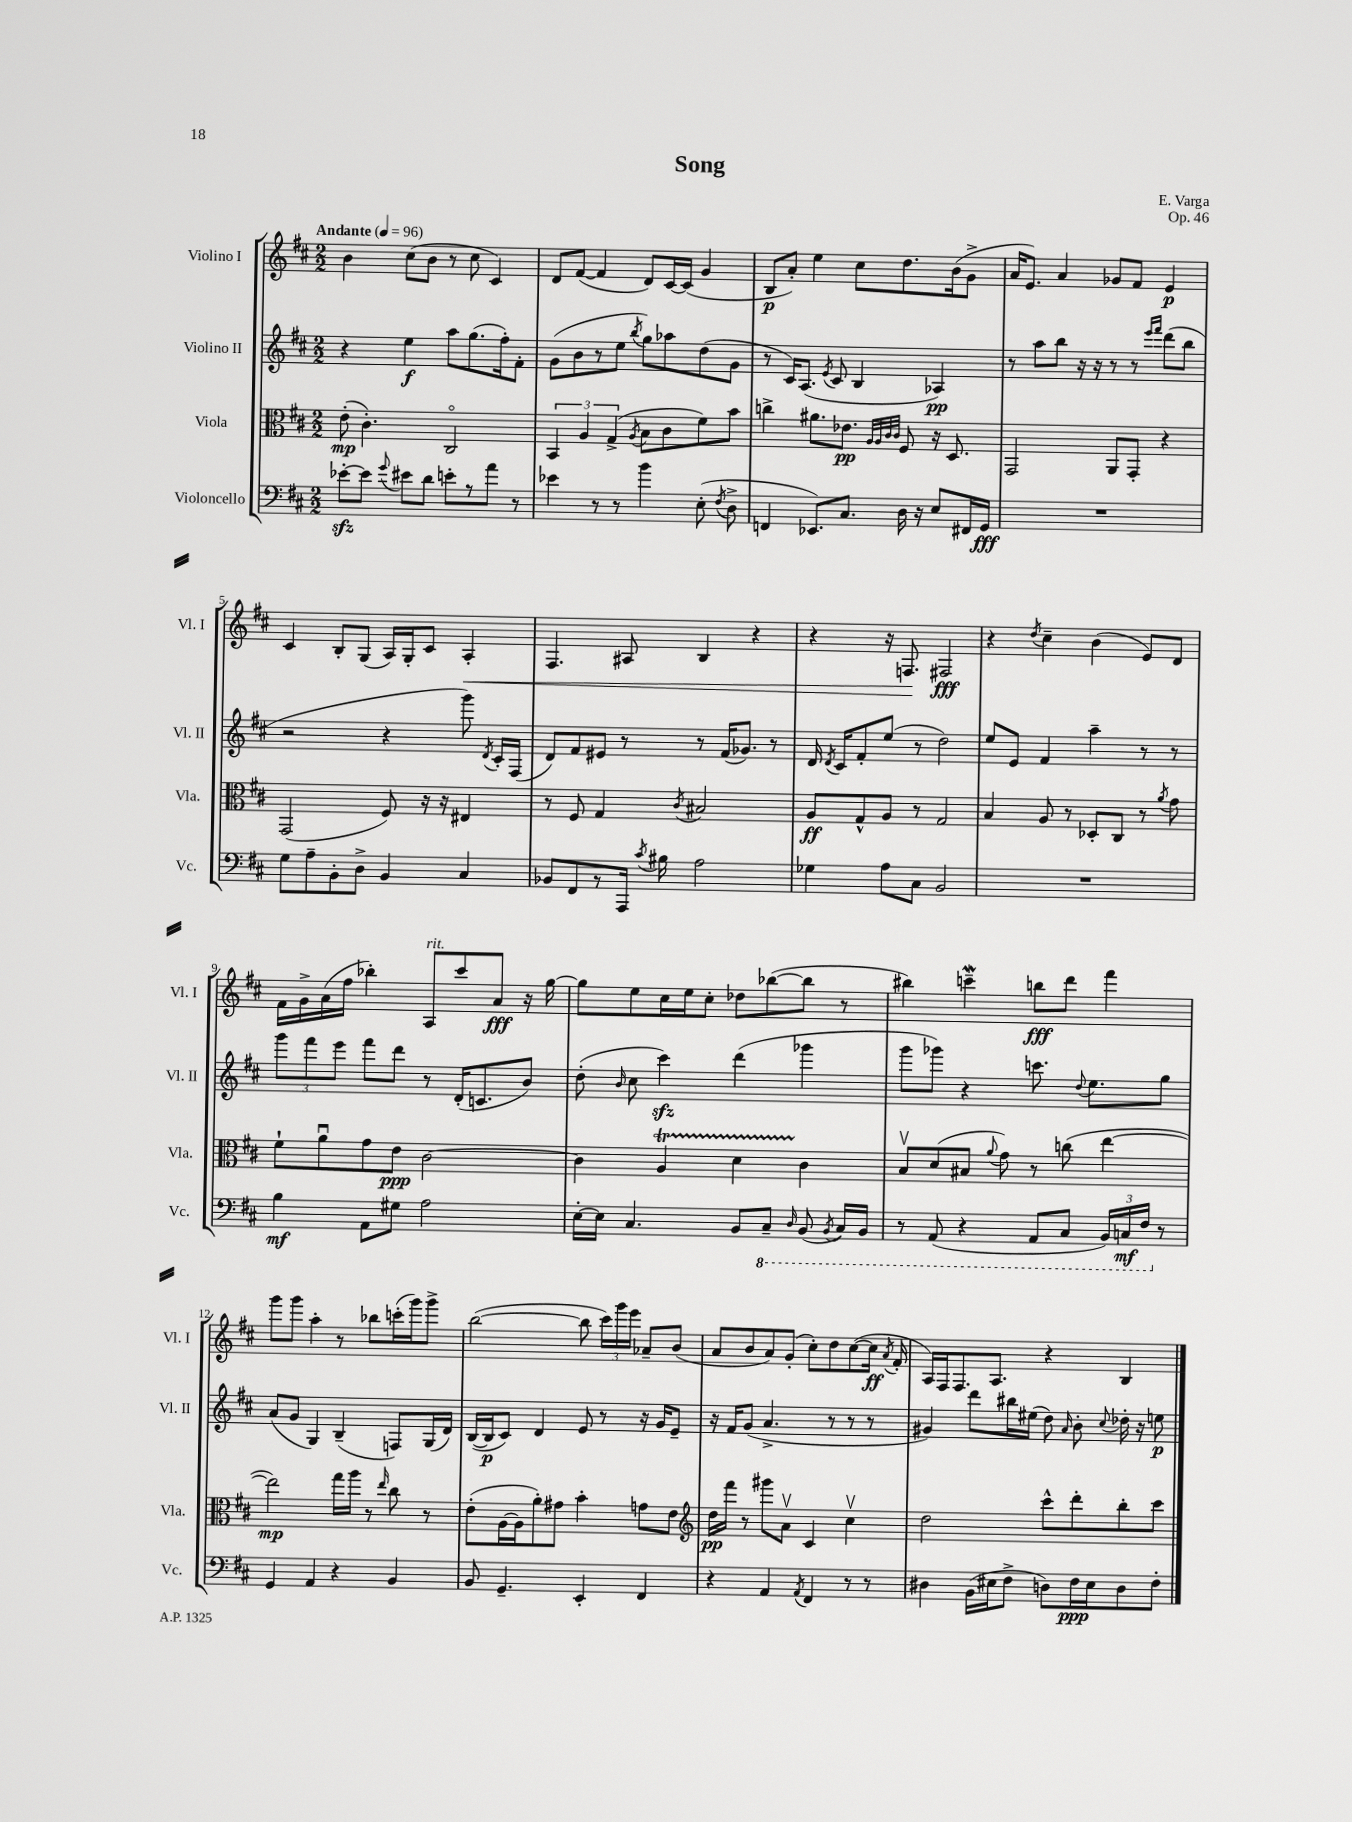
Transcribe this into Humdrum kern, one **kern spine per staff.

**kern	**dynam	**kern	**dynam	**kern	**dynam	**kern	**dynam
*part4	*part4	*part3	*part3	*part2	*part2	*part1	*part1
*staff4	*staff4	*staff3	*staff3	*staff2	*staff2	*staff1	*staff1
*I"Violoncello	*	*I"Viola	*	*I"Violino II	*	*I"Violino I	*
*I'Vc.	*	*I'Vla.	*	*I'Vl. II	*	*I'Vl. I	*
*clefF4	*	*clefC3	*	*clefG2	*	*clefG2	*
*k[f#c#]	*	*k[f#c#]	*	*k[f#c#]	*	*k[f#c#]	*
*M2/2	*	*M2/2	*	*M2/2	*	*M2/2	*
*MM96	*	*MM96	*	*MM96	*	*MM96	*
=1	=1	=1	=1	=1	=1	=1	=1
!	!	!	!	!	!	!LO:TX:a:B:t=Andante	!
[8e-Xzz'\L	.	(8e'\	mp	4r	.	4b\	.
8e-\J]	.	4.c#'\)	.	.	.	.	.
8qqg/	.	.	.	.	.	.	.
8e#X\L	.	.	.	4ee\	f	(8cc#\L	.
8d\J	.	.	.	.	.	8b\J	.
8en'\L	.	2C#/	.	8aa\L	.	8r	.
8r	.	.	.	(8.gg\	.	8cc#\	.
8a\J	.	.	.	.	.	4c#/)	.
.	.	.	.	16ff#'\k)	.	.	.
8r	.	.	.	8f#'\J	.	.	.
=2	=2	=2	=2	=2	=2	=2	=2
4e-X\	.	6BB/	.	(8g\L	.	8d/L	.
.	.	.	.	8b\	.	([8f#/J	.
.	.	6A/	.	.	.	.	.
8r	.	.	.	8r	.	4f#/]	.
.	.	(6G^/	.	.	.	.	.
8r	.	.	.	8ee\J	.	.	.
.	.	8qA/	.	8qbb/	.	.	.
4b\	.	8B\L	.	8gg\L)	.	8d/L)	.
.	.	8c#\	.	8aa-X\	.	[16c#/L	.
.	.	.	.	.	.	(16c#/JJ]	.
(8E'\	.	8f#\)	.	(8dd\	.	4g/	.
8qF#/	.	.	.	.	.	.	.
8D^\	.	8b\J	.	8g\J	.	.	.
=3	=3	=3	=3	=3	=3	=3	=3
4FFn/	.	4ccn^\	.	8r	.	8B/L	p
.	.	.	.	16c#/KL)	.	8a'/J)	.
.	.	.	.	(8.A/J	.	.	.
8.EE-X/L)	.	8.a#X\L	.	.	.	4ee\	.
.	.	.	.	8qe/	.	.	.
.	.	.	.	8c#/	.	.	.
8.C#/J	.	8.e-X\J	pp	.	.	.	.
.	.	.	.	4B/	.	8cc#\L	.
.	.	32qqA/LLL	.	.	.	.	.
.	.	32qqA/	.	.	.	.	.
.	.	32qqc#/	.	.	.	.	.
.	.	32qqc#/JJJ	.	.	.	.	.
16D\	.	8F#/	.	.	.	8.dd\	.
16r	.	.	.	.	.	.	.
8E/L	.	16r	.	4A-X/)	pp	.	.
.	.	8.D/	.	.	.	(16b\k	.
16FF#X/L	.	.	.	.	.	8g^\J	.
16GG/JJ	fff	.	.	.	.	.	.
=4	=4	=4	=4	=4	=4	=4	=4
1r	.	2GG/	.	8r	.	16a/KL	.
.	.	.	.	.	.	8.e/J)	.
.	.	.	.	8aa\L	.	.	.
.	.	.	.	8bb\J	.	4a/	.
.	.	.	.	16r	.	.	.
.	.	.	.	16r	.	.	.
.	.	8AA/L	.	8r	.	8g-X/L	.
.	.	8GG'/J	.	8r	.	8f#/J	.
.	.	.	.	16qqeee/LL	.	.	.
.	.	.	.	16qqfff#/JJ	.	.	.
.	.	4r	.	(8ddd\L	.	4e/	p
.	.	.	.	8bb\J	.	.	.
!!LO:LB:g=z
=5	=5	=5	=5	=5	=5	=5	=5
8G\L	.	(2GG/	.	2r	.	4c#/	.
8A~\	.	.	.	.	.	.	.
8BB'\	.	.	.	.	.	8B'/L	.
8D^\J	.	.	.	.	.	(8G/J	.
4BB/	.	8F#/)	.	4r	.	16A/LL)	.
.	.	.	.	.	.	16G'/J	.
.	.	16r	.	.	.	8c#/J	.
.	.	16r	.	.	.	.	.
!	!	!	!	!	!	!	!LO:HP:b
4C#/	.	4E#X/	.	8ggg\)	.	4A'/	<
.	.	.	.	8qd/	.	.	.
.	.	.	.	16c#'/LL	.	.	.
.	.	.	.	(16F#/JJ	.	.	.
=6	=6	=6	=6	=6	=6	=6	=6
8BB-X/L	.	8r	.	8d/L)	.	4.F#/	.
8FF#/	.	8F#/	.	8f#/	.	.	.
8r	.	4G/	.	8e#X/J	.	.	.
16AAA/Jk	.	.	.	8r	.	8A#X/	.
8qc#/	.	.	.	.	.	.	.
16B#X\	.	.	.	.	.	.	.
.	.	8qc#/	.	.	.	.	.
2A\	.	2B#X/	.	8r	.	4B/	.
.	.	.	.	(16f#/KL	.	.	.
.	.	.	.	8.g-X/J)	.	.	.
.	.	.	.	.	.	4r	.
.	.	.	.	8r	.	.	.
=7	=7	=7	=7	=7	=7	=7	=7
4G-X\	.	8A/L	ff	16d/	.	4r	.
.	.	.	.	8qd/	.	.	.
.	.	.	.	16c#/KL	.	.	.
.	.	8G^^/	.	8f#'/	.	.	.
8A\L	.	8A/J	.	(8ee/J	.	16r	.
.	.	.	.	.	.	8.Fn/	.
8C#\J	.	8r	.	8r	.	.	.
2BB/	.	2G/	.	2dd\)	.	2F#X/	[ fff
=8	=8	=8	=8	=8	=8	=8	=8
1r	.	4B/	.	8ee/L	.	4r	.
.	.	.	.	8e/J	.	.	.
.	.	.	.	.	.	8qdd/	.
.	.	8A/	.	4f#/	.	4cc#~\	.
.	.	8r	.	.	.	.	.
.	.	8D-X'/L	.	4aa~\	.	(4b\	.
.	.	8C#/J	.	.	.	.	.
.	.	8r	.	8r	.	8e/L)	.
.	.	8qa/	.	.	.	.	.
.	.	8g\	.	8r	.	8d/J	.
!!LO:LB:g=z
=9	=9	=9	=9	=9	=9	=9	=9
4B\	mf	8f#`\L	.	12ggg\L	.	16f#\LL	.
.	.	.	.	.	.	16g^\	.
.	.	.	.	12fff#\	.	.	.
.	.	8au\	.	.	.	(16a\	.
.	.	.	.	12eee\J	.	.	.
.	.	.	.	.	.	16ff#\JJ	.
8AA\L	.	8g\	.	8fff#\L	.	4bb-X'\)	.
8G#X\J	.	8e\J	ppp	8ddd\J	.	.	.
!	!	!	!	!	!	!LO:TX:a:i:t=rit.	!
2A\	.	[2c#\	.	8r	.	8A/L	.
.	.	.	.	(16d'/KL	.	8ccc#/	.
.	.	.	.	8.cn/	.	.	.
.	.	.	.	.	.	8a/J	fff
.	.	.	.	8b/J)	.	16r	.
.	.	.	.	.	.	[16gg\	.
=10	=10	=10	=10	=10	=10	=10	=10
[16E'\LL	.	4c#\]	.	(8dd'\	.	8gg\L]	.
16E\JJ]	.	.	.	.	.	.	.
.	.	.	.	16qqb/	.	.	.
4.C#/	.	.	.	8cc#\	.	8ee\	.
.	.	4AT/	.	4ccc#zz\)	.	16cc#\L	.
.	.	.	.	.	.	16ee\J	.
.	.	.	.	.	.	8cc#'\J	.
8BB/L	.	4dTTT\	.	(4ddd\	.	8dd-X\L	.
*8ba	*	*	*	*	*	*	*
8CC#~/J	.	.	.	.	.	([8bb-X\	.
16qqDD/	.	.	.	.	.	.	.
(8BBB/	.	4c#\	.	4ggg-X\	.	8bb-\J]	.
8qBBB/	.	.	.	.	.	.	.
16CC#/LL)	.	.	.	.	.	8r	.
16BBB/JJ	.	.	.	.	.	.	.
=11	=11	=11	=11	=11	=11	=11	=11
8r	.	8Bv/L	.	8ggg\L	.	4bb#X\)	.
(8AAA/	.	(8d/	.	8ggg-X\J)	.	.	.
4r	.	8B#X/J	.	4r	.	4cccnw~\	.
.	.	8qqa/	.	.	.	.	.
.	.	8g\)	.	.	.	.	.
8AAA/L	.	8r	.	8.cccn\	.	8bbn\L	fff
8CC#/J	.	(8ccn\	.	.	.	8ddd\J	.
.	.	.	.	8qqdd/	.	.	.
.	.	.	.	8.ee\L	.	.	.
24BBB/LL)	.	[4ee\	.	.	.	4fff#\	.
24CCn/	mf	.	.	.	.	.	.
24FF#/JJ	.	.	.	.	.	.	.
*X8ba	*	*	*	*	*	*	*
8r	.	.	.	8gg\J	.	.	.
!!LO:LB:g=z
=12	=12	=12	=12	=12	=12	=12	=12
4GG/	.	2ee\])	mp	(8a/L	.	8ggg\L	.
.	.	.	.	8g/J	.	8ggg\J	.
4AA/	.	.	.	4G/)	.	4aa'\	.
4r	.	16gg\LL	.	(4B~/	.	8r	.
.	.	16aa\JJ	.	.	.	.	.
.	.	8r	.	.	.	8bb-X\L	.
.	.	16qqee/	.	.	.	.	.
4BB/	.	8cc#\	.	8Fn/L)	.	(16cccn'\L	.
.	.	.	.	.	.	16ggg\J)	.
.	.	8r	.	(16G/L	.	8ggg^\J	.
.	.	.	.	16d/JJ)	.	.	.
=13	=13	=13	=13	=13	=13	=13	=13
8BB/	.	(8e'\L	.	([16B/LL	.	([2bb\	.
.	.	.	.	16B/J]	p	.	.
4.GG~/	.	[16A\L	.	8c#/J)	.	.	.
.	.	16A\J]	.	.	.	.	.
.	.	8a'\)	.	4d/	.	.	.
.	.	8g#X\J	.	.	.	.	.
4EE'/	.	4b'\	.	8e/	.	8bb\]	.
.	.	.	.	8r	.	24ccc#\LL)	.
.	.	.	.	.	.	24ggg\	.
.	.	.	.	.	.	24eee\JJ	.
4FF#/	.	8gn\L	.	16r	.	8a-X~/L	.
.	.	.	.	16g/KL	.	.	.
.	.	8e\J	.	8e~/J	.	(8b/J	.
=14	=14	=14	=14	=14	=14	=14	=14
*	*	*clefG2	*	*	*	*	*
4r	.	16dd\LL	pp	16r	.	8a/L	.
.	.	16fff#\JJ	.	16f#/KL	.	.	.
.	.	8r	.	(8g/J	.	8b/	.
4AA/	.	8ggg#X\L	.	4.a^/	.	8a/)	.
.	.	8av\J	.	.	.	(8g'/J	.
8qAA/	.	.	.	.	.	.	.
4FF#/	.	4c#/	.	.	.	8cc#'\L)	.
.	.	.	.	8r	.	8dd\	.
8r	.	4cc#v\	.	8r	.	([8cc#\	.
8r	.	.	.	8r	.	16cc#\Jk]	ff
.	.	.	.	.	.	8qa/	.
.	.	.	.	.	.	16f#'/	.
=15	=15	=15	=15	=15	=15	=15	=15
4D#X\	.	2dd\	.	4g#X/)	.	16A/LL)	.
.	.	.	.	.	.	16F#/J	.
.	.	.	.	.	.	8.F#/	.
(16BB\LL	.	.	.	8ddd\L	.	.	.
16E#X\J	.	.	.	.	.	8.A/J	.
8F#^\J	.	.	.	16bb#X\L	.	.	.
.	.	.	.	(16ee#X\JJ	.	.	.
8Dn\L)	.	8ccc#^^\L	.	8dd\)	.	4r	.
.	.	.	.	16qqa/	.	.	.
16F#\L	ppp	8ddd'\	.	8b'\	.	.	.
16E#\J	.	.	.	.	.	.	.
.	.	.	.	8qqcc#/	.	.	.
8D\	.	8bb'\	.	16dd-X'\	.	4B/	.
.	.	.	.	16r	.	.	.
8F#'\J	.	8ccc#\J	.	8een\	p	.	.
==	==	==	==	==	==	==	==
*-	*-	*-	*-	*-	*-	*-	*-
